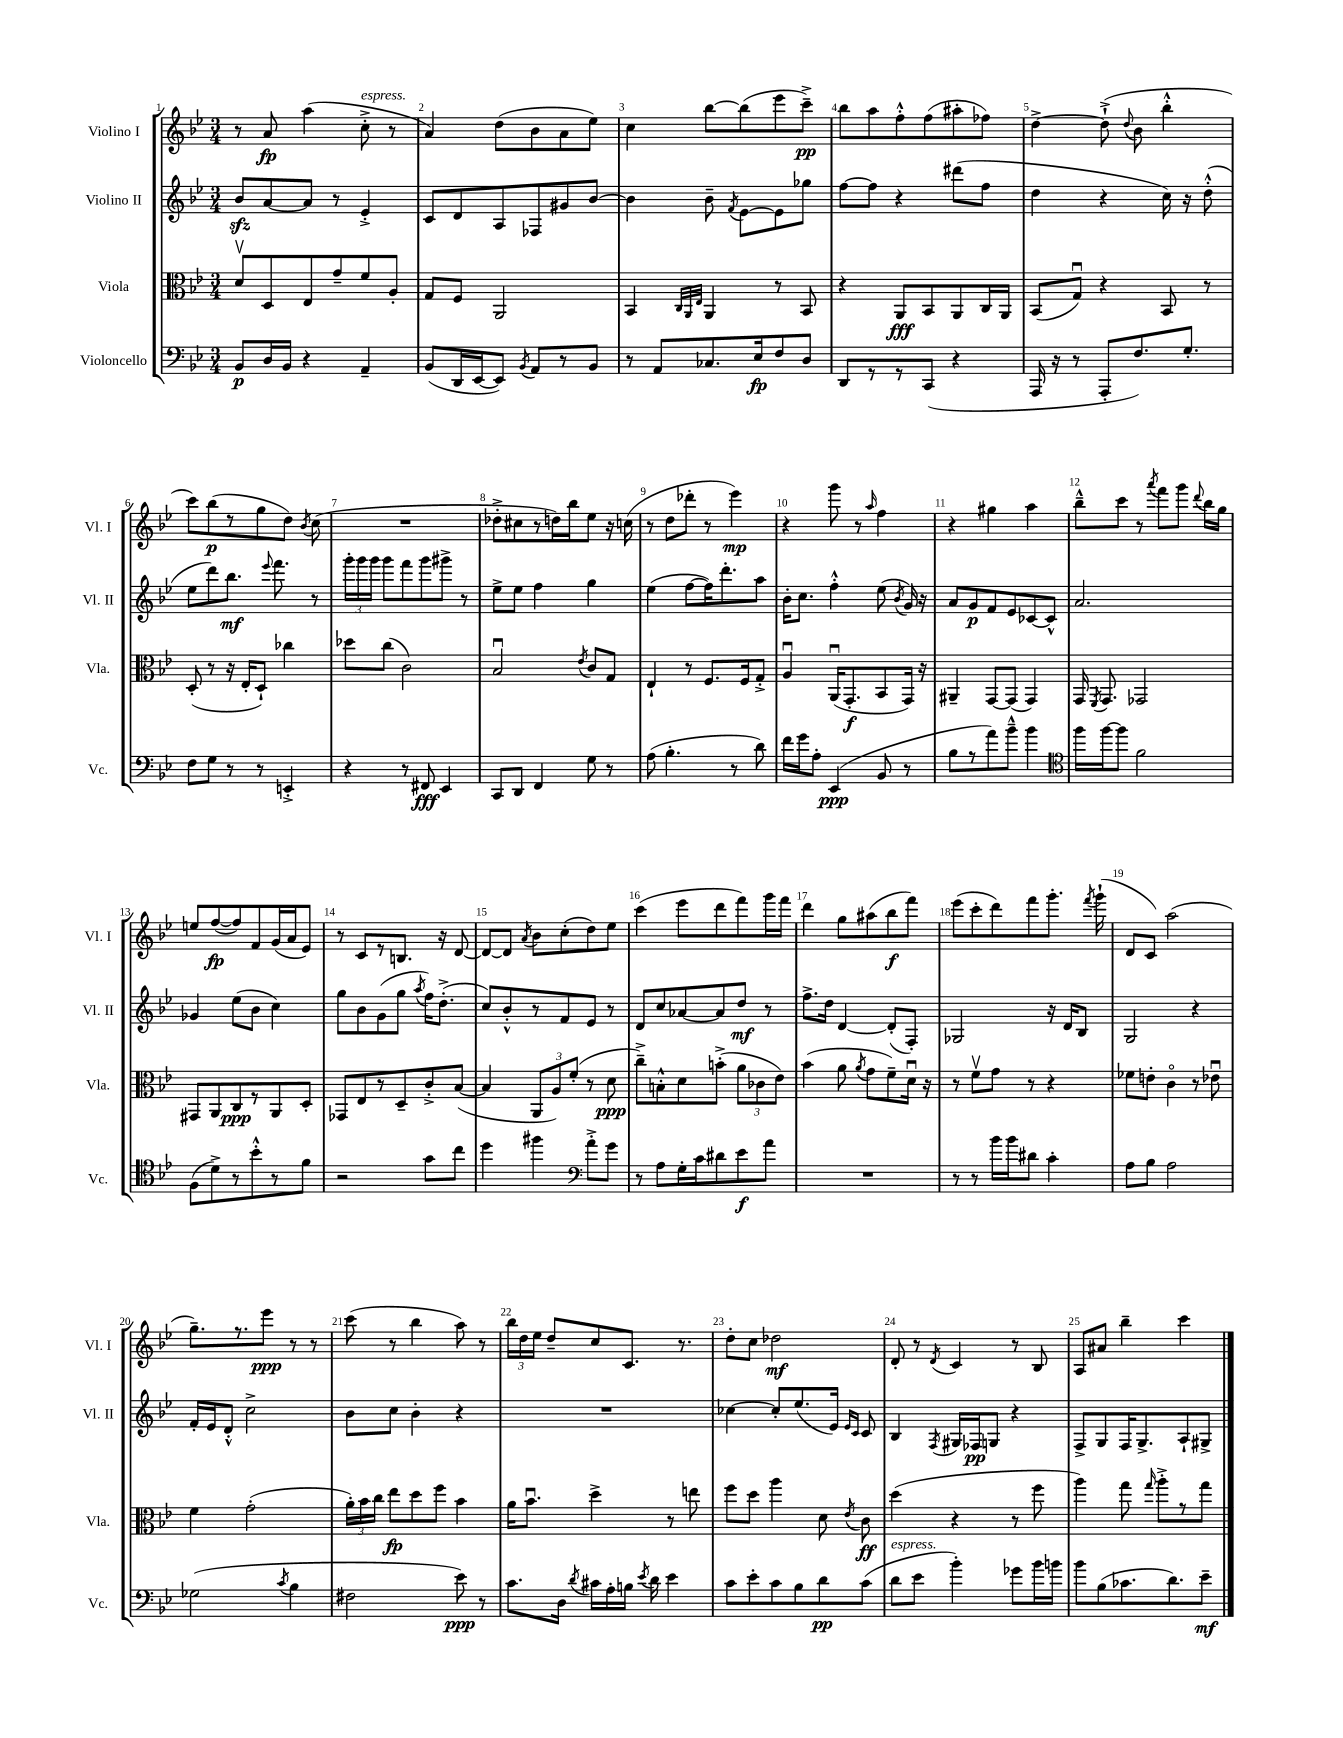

**kern	**kern	**kern	**kern
*staff4	*staff3	*staff2	*staff1
*clefF4	*clefC3	*clefG2	*clefG2
*k[b-e-]	*k[b-e-]	*k[b-e-]	*k[b-e-]
*M3/4	*M3/4	*M3/4	*M3/4
8BB-	8dv	8b-	8r
16D	8D	[8a	8a
16BB-	.	.	.
4r	8E-	8a]	(4aa
.	8g~	8r	.
4AA~	8f	4e-'^	8cc'^
.	8A'	.	8r
=	=	=	=
(8BB-	8G	8c	4a)
16DD	8F	8d	.
[16EE-	.	.	.
8EE-])	2AA	8A	(8dd
8qBB-	.	.	.
8AA	.	8F-	8b-
8r	.	8g#	8a
8BB-	.	[8b-	8ee-)
=	=	=	=
8r	4BB-	4b-]	4cc
8AA	.	.	.
.	32qqC	.	.
.	32qqAA	.	.
.	32qqE-	.	.
8.C-	4AA	8b-~	[8bb-
.	.	8qf	.
.	.	[8e-	(8bb-]
16E-	.	.	.
8F	8r	8e-]	8eee-
8D	8BB-	8gg-	8ccc~^)
=	=	=	=
8DD	4r	[8ff	8bb-
8r	.	8ff]	8aa
8r	8AA	4r	8ff'^^
(8CC	8BB-	.	(8ff
4r	8AA	(8ddd#	8aa#'
.	16C	8ff	8ff-)
.	16AA	.	.
=	=	=	=
16AAA	(8BB-	4dd	[4dd^
16r	.	.	.
8r	8Gu)	.	.
8AAA'	4r	4r	(8dd`^]
.	.	.	8qqdd
8.F)	.	.	8b-
.	8BB-	16cc)	4bb-'^^
8.G'	.	16r	.
.	8r	(8dd'^^	.
=	=	=	=
8F	(8D'	8ee-	8ccc)
8G	8r	8ddd)	(8bb-
8r	16r	8.bb-	8r
.	16E-'	.	.
8r	8D`)	.	8gg
.	.	8qqeee-	.
.	.	8.fff	.
4EE'^	4cc-	.	8dd)
.	.	.	8qb-
.	.	8r	(8cc
=	=	=	=
4r	8dd-	24ggg'	2.r
.	.	24ggg	.
.	.	24ggg	.
.	(8cc	8ggg	.
8r	2c)	8fff	.
8FF#	.	8ggg	.
4EE-	.	8ggg#^	.
.	.	8r	.
=	=	=	=
8CC	2B-u	8ee-^	8dd-'^
8DD	.	8ee-	8cc#
4FF	.	4ff	8r
.	.	.	16dd)
.	.	.	16bb-
.	8qe-	.	.
8G	8c	4gg	8ee-
8r	8G	.	16r
.	.	.	(16cc
=	=	=	=
(8A	4E-`	(4ee-	8r
4.B-'	.	.	8dd
.	8r	[8ff	8ddd-'
.	8.F	16ff])	8r
.	.	8.ddd'	.
8r	.	.	4eee-)
.	16F	.	.
8d)	8G'^	8aa	.
=	=	=	=
16f	4Au	16b-'	4r
16g	.	8.cc	.
8A'	.	.	.
(4EE-	(16AAu	4ff'^^	8ggg
.	8.GG'	.	.
.	.	.	8r
.	.	.	16qqaa
8BB-	8BB-	(8ee-	4ff
.	.	8qb-	.
8r	16GG)	16g)	.
.	16r	16r	.
=	=	=	=
8B-	4AA#~	8a	4r
8r	.	8g	.
8a)	[8GG	8f	4gg#
8b-~^^	(8GG]	8e-	.
4b-	4GG)	[8c-	4aa
.	.	8c-^^]	.
=	=	=	=
*clefC4	*	*	*
16ff	16GG	2.a	8bb-~^^
.	8qFF	.	.
[16ff	8.GG	.	.
8ff]	.	.	8ccc
2f	2GG-	.	8r
.	.	.	8qaaa
.	.	.	8fff
.	.	.	8ggg
.	.	.	8qqddd
.	.	.	16bb-
.	.	.	16gg
=	=	=	=
(8F	8GG#	4g-	8ee
8d^)	8AA	.	([8ff
8r	8C	(8ee-	8ff])
8b-'^^	8r	8b-	8f
8r	8AA	4cc)	(16g
.	.	.	16a
8f	8D'	.	8e-)
=	=	=	=
2r	8GG-	8gg	8r
.	8E-	8b-	8c
.	8r	(8g	8r
.	8D~	8gg	8.B
.	.	8qaa	.
8g	8c'^	16ff)	.
.	.	(8.dd'^	16r
8cc	([8B-	.	[8d
=	=	=	=
4dd	4B-]	8cc)	8d_
.	.	8b-'^^	8d]
.	.	.	8qa
4ff#	12AA	8r	8b-
.	12A)	.	.
.	.	8f	(8cc'
.	(12f'	.	.
*clefF4	*	*	*
8a'^	8r	8e-	8dd)
8g	8d	8r	8ee-
=	=	=	=
8r	8cc~^)	8d	(4ccc
8A	8B'^^	8cc	.
16G'	8d	[8a-	8eee-
16c	.	.	.
8d#	(8b'^	8a-]	8ddd
8e-	12a	8dd	8fff)
.	12c-	.	.
8a	.	8r	16ggg
.	12e-)	.	.
.	.	.	16fff
=	=	=	=
2.r	(4b-	8.ff^	4ddd
.	.	16dd	.
.	8a	[4d	8gg
.	8qa	.	.
.	8g	.	(8aa#
.	8f~)	(8d']	8bb-
.	16du	8F')	8fff)
.	16r	.	.
=	=	=	=
8r	8r	2G-	(8eee-
8r	8fv	.	8ccc'
16b-	8g	.	8ddd)
16b-	.	.	.
8d#	8r	.	8fff
4c'	4r	16r	8.ggg'
.	.	16d	.
.	.	8B-	.
.	.	.	8qfff
.	.	.	(16ggg`
=	=	=	=
8A	8f-	2G	8d
8B-	8e'	.	8c)
2A	4co	.	(2aa
.	8r	4r	.
.	8e-u	.	.
=	=	=	=
(2G-	4f	16f'	8.gg~)
.	.	16e-	.
.	.	8d'^^	.
.	.	.	8.r
.	(2g'	2cc^	.
.	.	.	8eee-
8qc	.	.	.
4B-	.	.	8r
.	.	.	8r
=	=	=	=
2F#	24a')	8b-	(8ccc
.	24b-	.	.
.	24cc	.	.
.	8ee-	8cc	8r
.	8dd	4b-'	4bb-
.	8ff	.	.
8e-)	4b-	4r	8aa)
8r	.	.	8r
=	=	=	=
8.c	16a	2.r	24bb-
.	.	.	24dd
.	8.b-u	.	.
.	.	.	24ee-
.	.	.	8dd~
16D	.	.	.
8qd	.	.	.
16c#	4dd^	.	8cc
16A'	.	.	.
16B	.	.	8.c
8qe-	.	.	.
16d	.	.	.
4e-	8r	.	.
.	.	.	8.r
.	8ee	.	.
=	=	=	=
8c	8ff	[4cc-	8dd'
8e-'	8dd	.	8cc
8c	4aa	8cc-']	2dd-
8B-	.	(8.ee-	.
8d	8d	.	.
.	.	16e-)	.
.	.	16qqe-	.
.	8qe-	16qqc	.
(8c	8c	8c	.
=	=	=	=
8d	(4dd	4B-	8d'
8e-	.	.	8r
.	.	8qF	8qd
4b-')	4r	16G#	4c
.	.	16F-	.
.	.	8G	.
8g-	8r	4r	8r
16b-	8ff	.	8B-
16b	.	.	.
=	=	=	=
8b-	4aa)	8F^	8A
(8B-	.	8G	8a#
8.c-	8gg	16F	4bb-~
.	.	8.G^	.
.	16qqgg	.	.
.	8aa'^	.	.
8.d)	.	.	.
.	8r	8A`	4ccc
8e-~	8gg	8G#^	.
==	==	==	==
*-	*-	*-	*-
